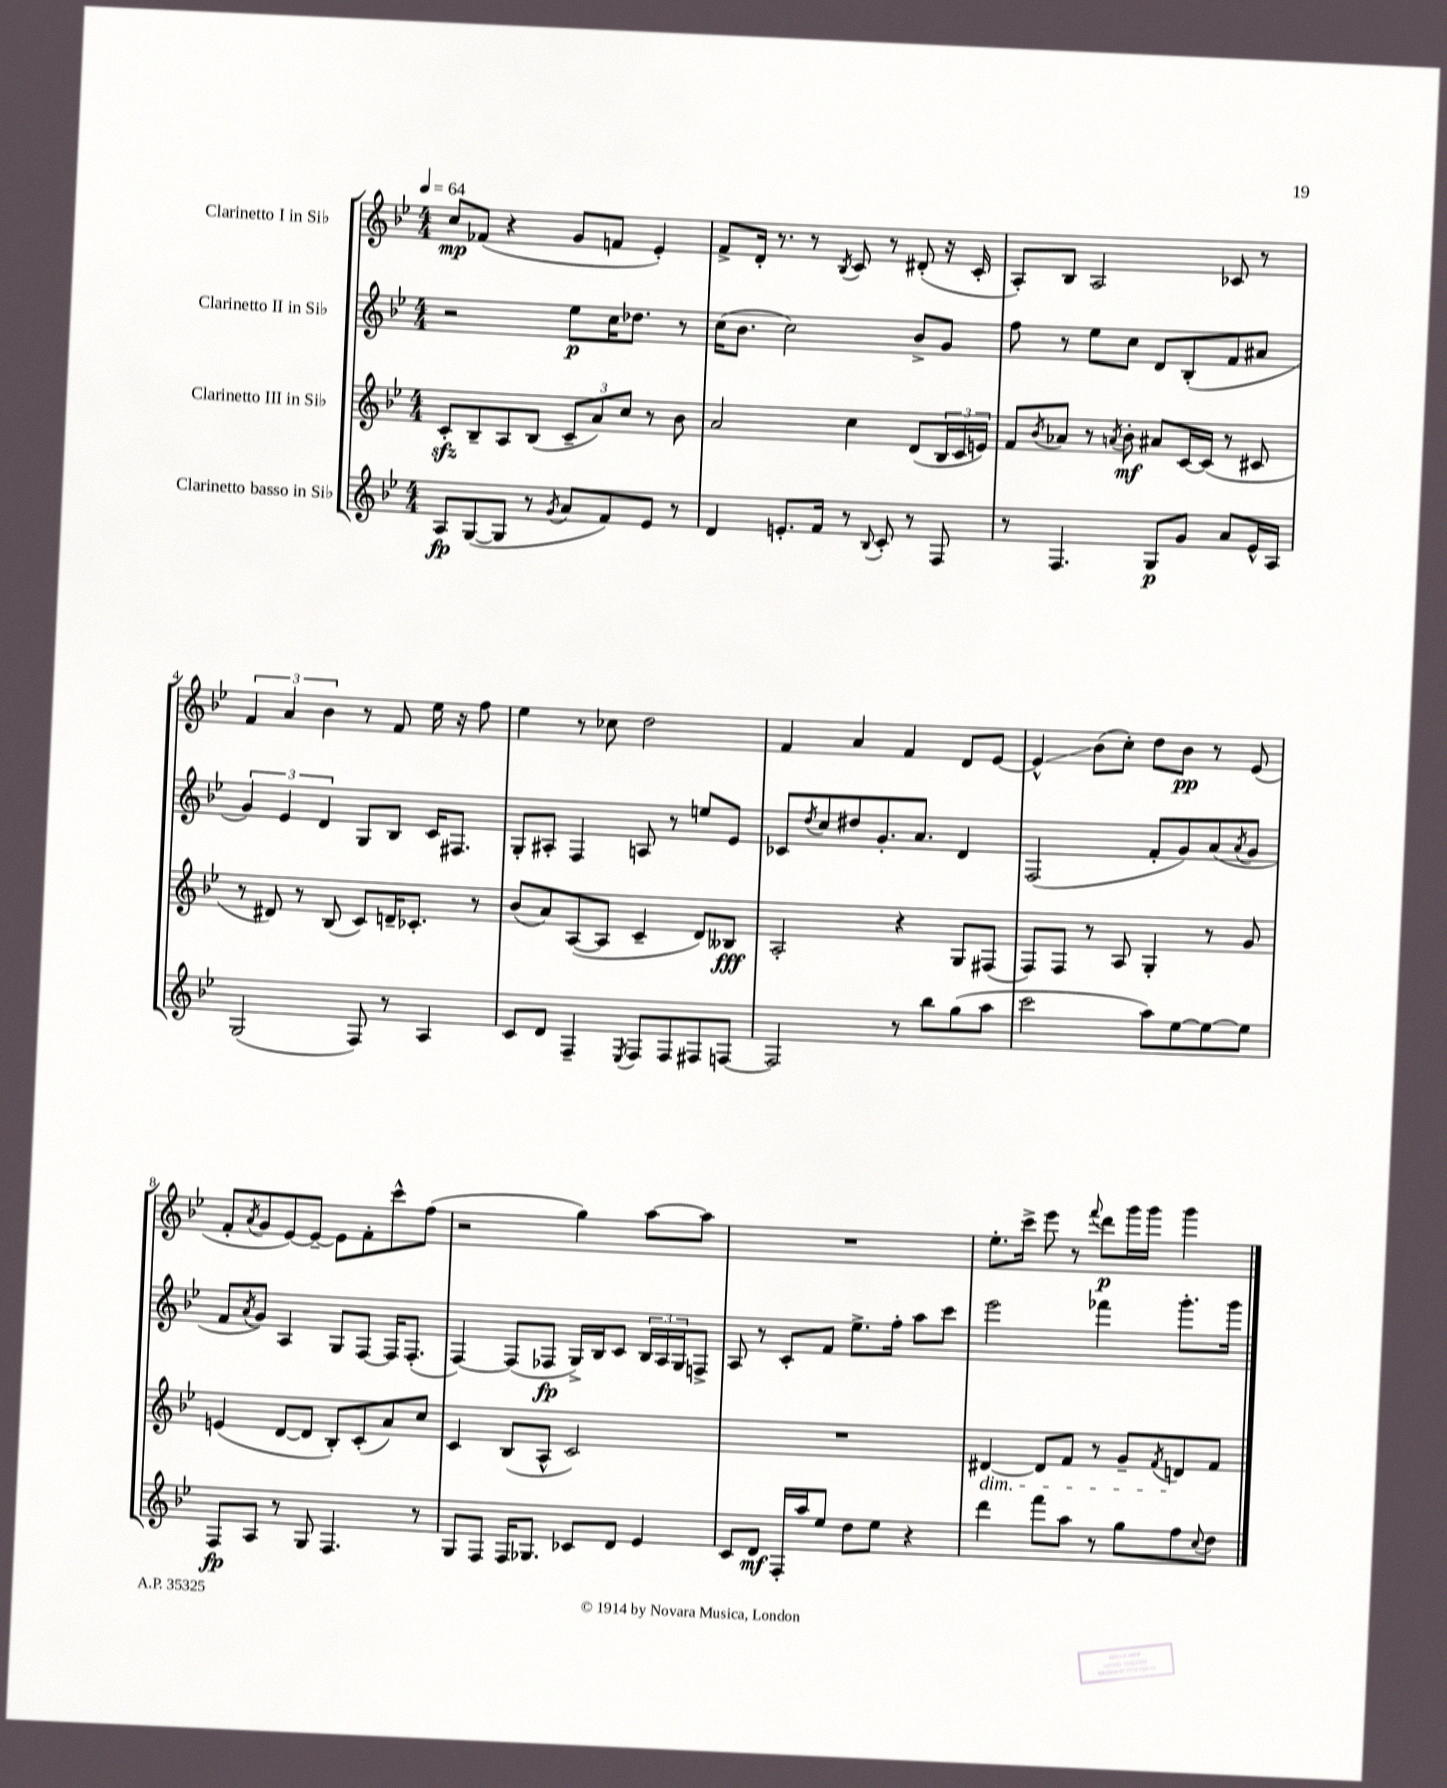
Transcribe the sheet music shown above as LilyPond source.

<<
\new StaffGroup <<
\new Staff = "s0" \with { instrumentName = "Clarinetto I in Sib" } {
    \clef treble \key bes \major \numericTimeSignature \time 4/4 \tempo 4 = 64
    c''8\mp fes'8( r4 g'8 f'8 ees'4-.) |
    f'8-> d'16-. r8. r8 \acciaccatura { bes8 } c'8 r8 dis'8-.( r16 c'16-. |
    a8-.) bes8 a2 ces'8 r8 |
    \tuplet 3/2 { f'4 a'4 bes'4 } r8 f'8 ees''16 r16 f''8 |
    ees''4 r8 ces''8 d''2 |
    f'4 a'4 f'4 d'8 ees'8~ |
    ees'4-^\glissando bes'8( c''8-.) d''8 bes'8\pp r8 ees'8( |
    f'8-. \acciaccatura { a'8 } g'8 ees'8~) ees'8~-- ees'8 f'8-. c'''8-^ f''8( |
    r2 g''4) a''8~ a''8 |
    R1 |
    ees''8.-. c'''16-> ees'''8 r8 \appoggiatura { f'''8 } d'''8\p g'''16 g'''16 g'''4 \bar "|." |
}
\new Staff = "s1" \with { instrumentName = "Clarinetto II in Sib" } {
    \clef treble \key bes \major \numericTimeSignature \time 4/4
    r2 ees''8\p c''16 des''8. r8 |
    c''16( bes'8. c''2) bes'8-> g'8 |
    f''8 r8 ees''8 c''8 d'8 bes8-.( f'8 ais'8 |
    \tuplet 3/2 { g'4) ees'4 d'4 } g8 bes8 c'16 fis8. |
    g8-. ais8-. f4 a8 r8 e''8 ees'8 |
    ces'8 \acciaccatura { d''8 } c''8 dis''8 g'8.-. a'8. d'4 |
    f2( f'8-. g'8) a'8( \acciaccatura { a'8 } g'8 |
    f'8 \acciaccatura { a'8 } g'8) a4 g8 f8~ f16 f8.-.( |
    f4~) f8( fes8\fp g16->) bes16 c'8 \tuplet 3/2 { bes16 a16 g16 } f8-> |
    a8 r8 c'8-. f'8 ees''8.-> f''16-. a''8 c'''8 |
    ees'''2 fes'''4 g'''8.-. g'''16 \bar "|." |
}
\new Staff = "s2" \with { instrumentName = "Clarinetto III in Sib" } {
    \clef treble \key bes \major \numericTimeSignature \time 4/4
    c'8-.\sfz bes8-- a8 bes8( \tuplet 3/2 { c'8-- a'8) c''8 } r8 bes'8 |
    a'2 c''4 d'8( \tuplet 3/2 { bes16 c'16 e'16) } |
    f'8 \acciaccatura { bes'8 } aes'8 r8 \acciaccatura { a'8 } bes'8-.\mf ais'8 c'16~ c'16( r8 cis'8 |
    r8 dis'8) r8 bes8( c'8) d'16-- ces'8.-. r8 |
    bes'8( a'8) a8~( a8 c'4-- d'8) beses8\fff |
    a2-. r4 g8 fis8( |
    f8) f8 r8 a8 g4-. r8 g'8 |
    e'4( d'8~ d'8 bes8-.) c'8-.( a'8) c''8 |
    c'4 bes8( a8-^ c'2) |
    R1 |
    dis'4~\dim dis'8 f'8 r8 g'8-- \acciaccatura { f'8 } d'8\! f'8 \bar "|." |
}
\new Staff = "s3" \with { instrumentName = "Clarinetto basso in Sib" } {
    \clef treble \key bes \major \numericTimeSignature \time 4/4
    a8\fp g8~( g8 r8 \acciaccatura { g'8 } a'8 f'8) ees'8 r8 |
    d'4 e'8.-. f'16 r8 \appoggiatura { bes8 } c'8-. r8 f8 |
    r8 f4. g8\p g'8 a'8 ees'16-^ a16 |
    g2( f8) r8 a4 |
    c'8 d'8 f4-- \acciaccatura { ees8 } f8 f8 fis8 f8~ |
    f2 r8 bes''8 g''8( a''8 |
    c'''2 a''8) ees''8~ ees''8~ ees''8 |
    f8\fp a8 r8 g8 f4. r8 |
    g8 f8 f16 ges8. ces'8 d'8 ees'4 |
    c'8 d'8\mf f16-. a''16 ees''8 d''8 ees''8 r4 |
    d'''4 f'''8 a''8 r8 g''8 f''8 \appoggiatura { c''8 } d''8 \bar "|." |
}
>>
>>
